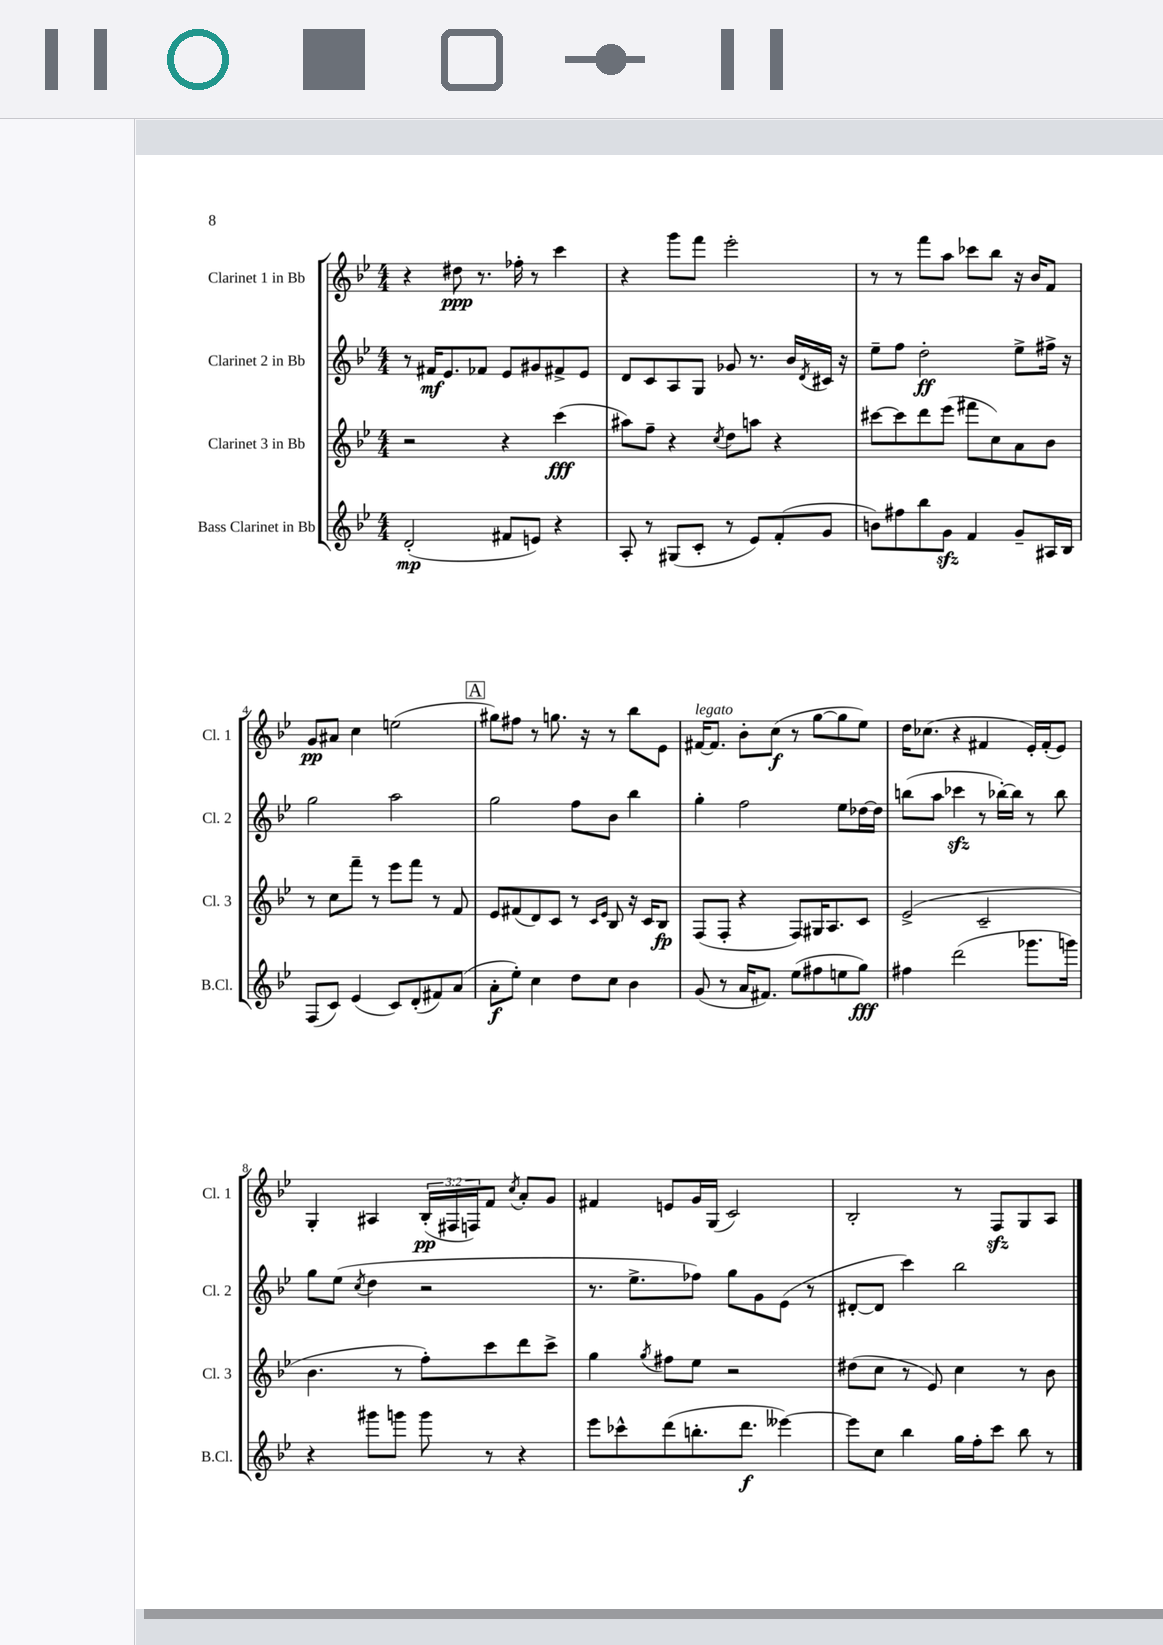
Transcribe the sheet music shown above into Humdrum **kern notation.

**kern	**kern	**kern	**kern
*staff4	*staff3	*staff2	*staff1
*clefG2	*clefG2	*clefG2	*clefG2
*k[b-e-]	*k[b-e-]	*k[b-e-]	*k[b-e-]
*M4/4	*M4/4	*M4/4	*M4/4
(2d'	2r	8r	4r
.	.	16f#	.
.	.	8.e-	.
.	.	.	8dd#
.	.	8f-	8.r
8f#	4r	8e-	.
.	.	.	16ff-'
8e)	.	8g#	8r
4r	(4ccc	8f#^	4ccc
.	.	8e-	.
=	=	=	=
8A'	8aa#)	8d	4r
8r	8ff~	8c	.
(8G#	4r	8A	8ggg
8c'	.	8G	8fff
.	8qcc	.	.
8r	8dd	8g-	2eee-'
8e-)	8aa	8.r	.
(8f'	4r	.	.
.	.	16b-	.
.	.	8qd	.
8g	.	16c#	.
.	.	16r	.
=	=	=	=
8b)	[8ccc#	8ee-~	8r
8ff#	8ccc#]	8ff	8r
8bb-	8ddd	2dd'	8fff
8g	(8eee-	.	8aa
4f	8fff#	.	8ccc-
.	8cc)	.	8bb-
8g~	8a	8ee-^	16r
.	.	.	16b-
16A#	8b-	16ff#^	8f
16B-	.	16r	.
=	=	=	=
(8F	8r	2gg	8g
8c)	8cc	.	8a#
(4e-	8fff~	.	4cc
.	8r	.	.
8c)	8eee-	2aa	(2ee
(8d'	8fff	.	.
8f#)	8r	.	.
(8a	8f	.	.
=	=	=	=
8a'	8e-	2gg	8gg#)
8ee-')	(8f#	.	8ff#
4cc	8d)	.	8r
.	8c	.	8.gg
8dd	8r	8ff	.
.	.	.	16r
.	16qqc	.	.
.	16qqe-	.	.
8cc	8B-	8b-	8r
4b-	16r	4bb-	8bb-
.	16c	.	.
.	8B-	.	8e-
=	=	=	=
(8g	(8F	4gg'	[16f#
.	.	.	8.f#]
8r	8F'	.	.
16a	4r	2ff	8b-'
8.f#)	.	.	.
.	.	.	(8cc
(8ee-	8F)	.	8r
8ff#	16G#	.	[8gg
.	8.A	.	.
8ee	.	8ee-	8gg]
8gg)	8c	[16dd-	8ee-)
.	.	16dd-]	.
=	=	=	=
4ff#	(2e-^	(8bb	16dd
.	.	.	(8.cc-
.	.	8aa	.
(2ddd	.	4ccc-	4r
.	2c~	8r	4f#
.	.	[16bb-')	.
.	.	16bb-]	.
8.ggg-	.	8r	16e-')
.	.	.	(16f#'
.	.	8bb-	8e-)
16ggg)	.	.	.
=	=	=	=
4r	4.b-	8gg	4G'
.	.	(8ee-	.
.	.	8qcc	.
8ggg#	.	4dd	4A#
8ggg	8r	.	.
8ggg	8ff')	2r	(24B-'
.	.	.	24F#
.	.	.	24F)
8r	8ccc	.	8f
.	.	.	8qcc
4r	8ddd	.	8a'
.	8ccc^	.	8g
=	=	=	=
8eee-	4gg	8.r	4f#
8ccc-^^	.	.	.
.	.	8.ee-^	.
.	8qgg	.	.
(8ddd	8ff#	.	8e
8.bb'	8ee-	8ff-)	16g
.	.	.	(16G
.	2r	8gg	2c)
8.ddd	.	.	.
.	.	8g	.
[4eee--)	.	(8e-	.
.	.	8r	.
=	=	=	=
8eee--]	(8dd#	[8d#'	2B-'
8cc	8cc	8d#]	.
4bb-	8r	4ccc)	.
.	8e-)	.	.
16gg	4cc	2bb-	8r
16ff'	.	.	.
8ccc	.	.	8F
8bb-	8r	.	8G
8r	8b-	.	8A
==	==	==	==
*-	*-	*-	*-
